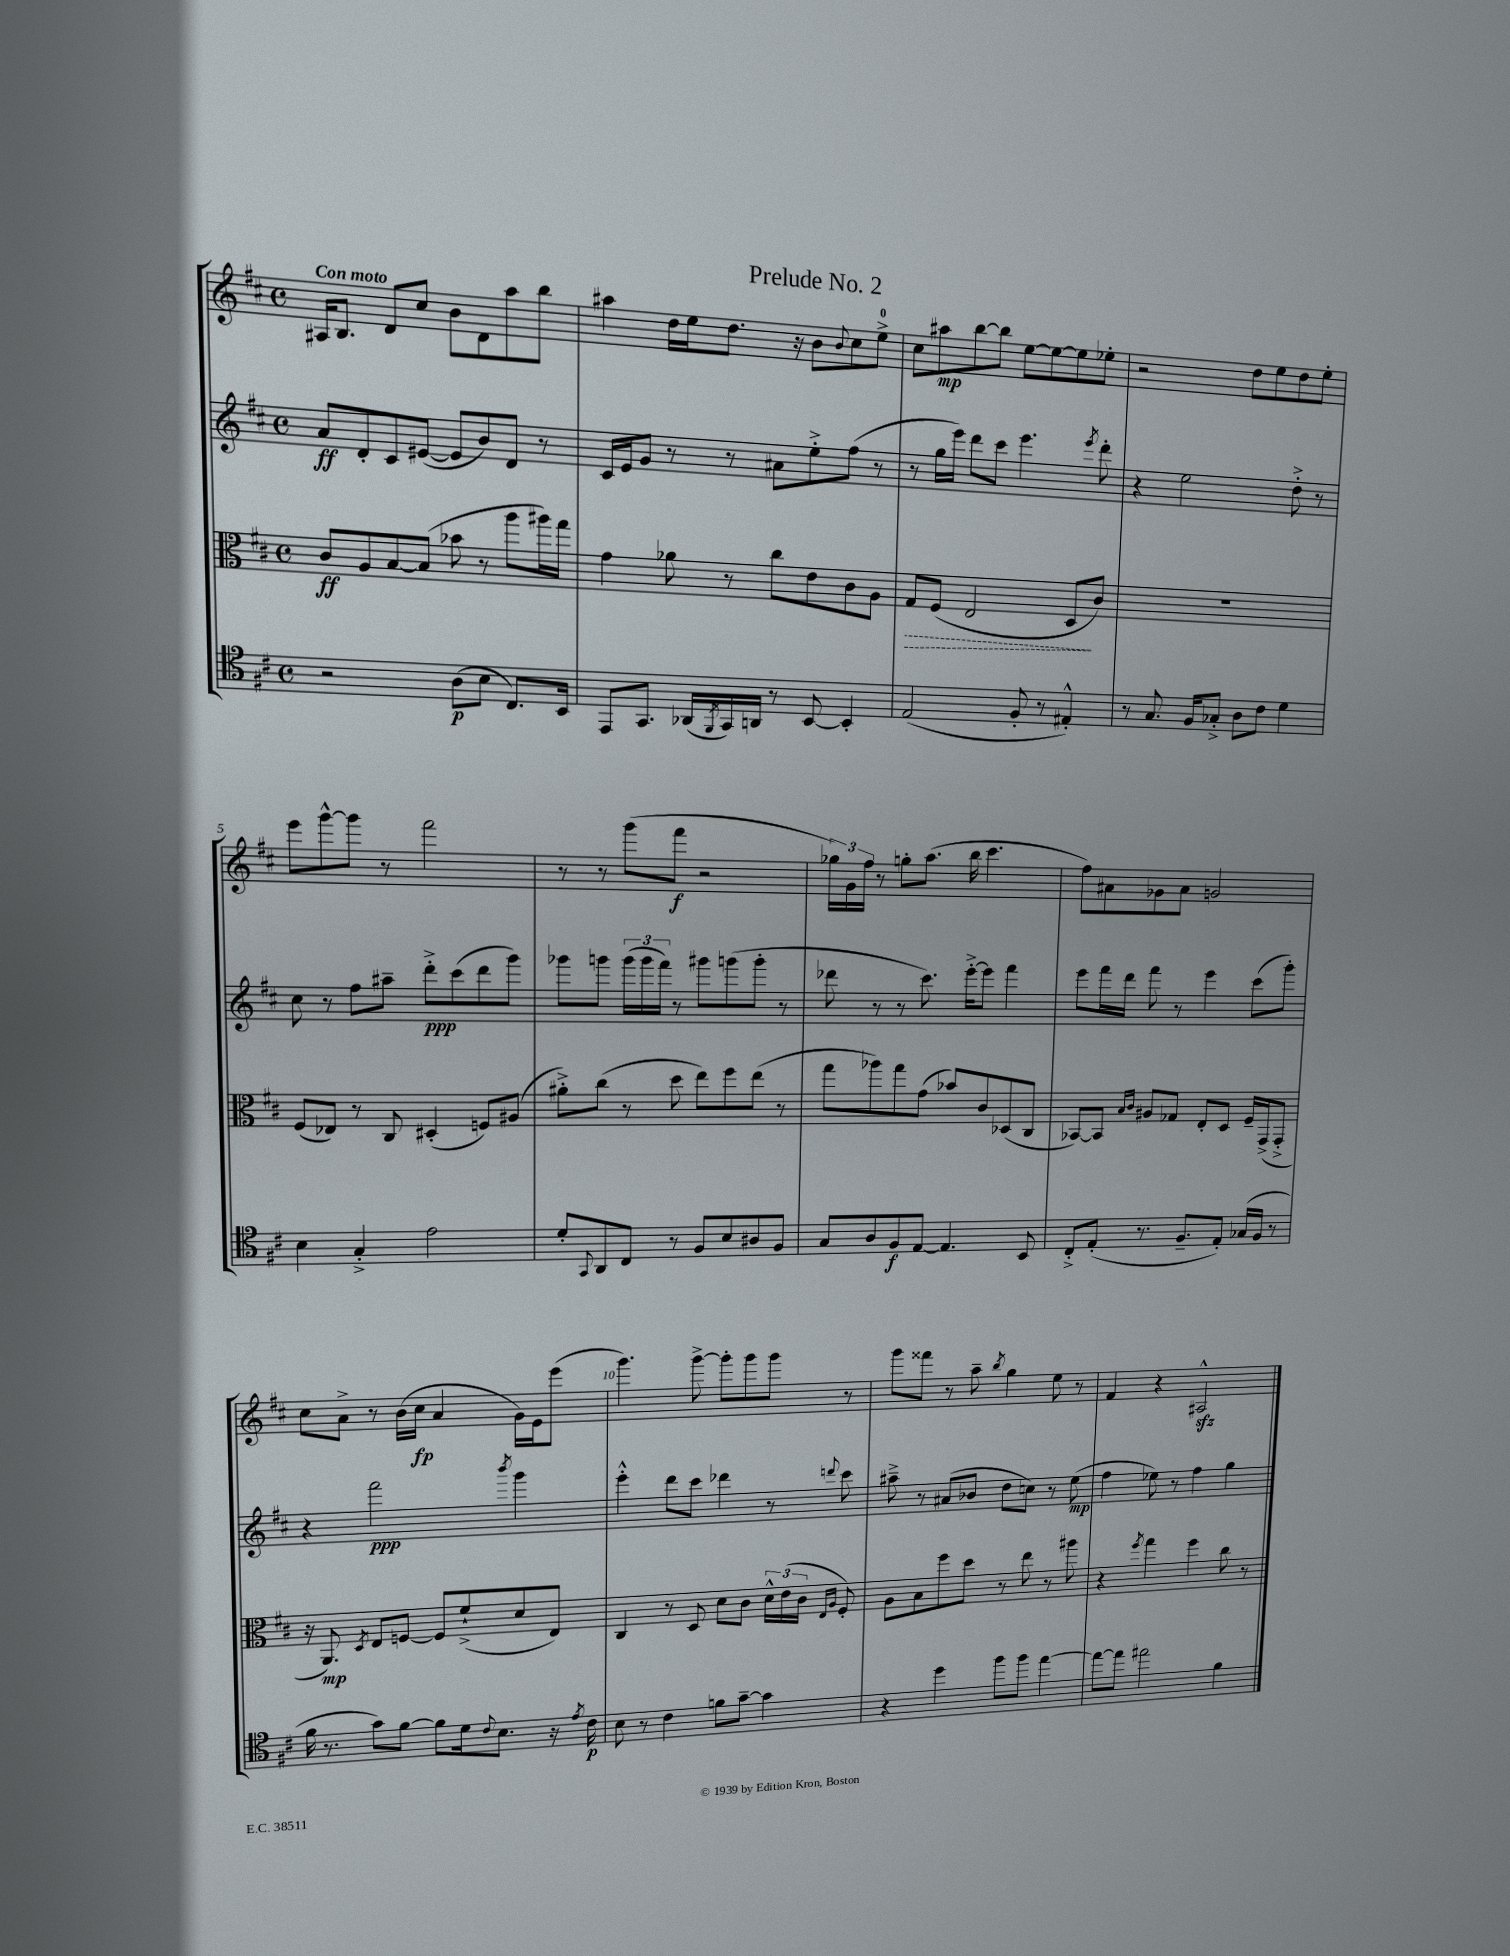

**kern	**dynam	**kern	**dynam	**kern	**dynam	**kern	**dynam
*part4	*part4	*part3	*part3	*part2	*part2	*part1	*part1
*staff4	*staff4	*staff3	*staff3	*staff2	*staff2	*staff1	*staff1
*clefC4	*	*clefC3	*	*clefG2	*	*clefG2	*
*k[f#c#]	*	*k[f#c#]	*	*k[f#c#]	*	*k[f#c#]	*
*M4/4	*	*M4/4	*	*M4/4	*	*M4/4	*
*met(c)	*	*met(c)	*	*met(c)	*	*met(c)	*
=1	=1	=1	=1	=1	=1	=1	=1
!	!	!	!	!	!	!LO:TX:a:B:t=Con moto	!
2r	.	8c#/L	ff	8a/L	ff	16A#X/KL	.
.	.	.	.	.	.	8.B/J	.
.	.	8A/	.	8d'/	.	.	.
.	.	[8B/	.	8c#/	.	8d/L	.
.	.	(8B/J]	.	([8e#X/J	.	8cc#/J	.
(8A\L	p	8b-X\	.	8e#/L]	.	8b\L	.
8B\J	.	8r	.	8b/)	.	8d\	.
8.C#/L)	.	8aa\L	.	8d/J	.	8aa\	.
.	.	16aa#X\L)	.	8r	.	8bb\J	.
16BB/Jk	.	16gg\JJ	.	.	.	.	.
=2	=2	=2	=2	=2	=2	=2	=2
8EE/L	.	4g\	.	16c#/LL	.	4aa#X\	.
.	.	.	.	16e/J	.	.	.
8.GG/J	.	.	.	8g/J	.	.	.
.	.	8a-X\	.	8r	.	16dd\LL	.
(16AA-X/LL	.	.	.	.	.	16ee\J	.
8qFF#/	.	.	.	.	.	.	.
16GG/)	.	8r	.	8r	.	8.dd\J	.
16AAn/JJ	.	.	.	.	.	.	.
8r	.	8cc#\L	.	8a#X\L	.	.	.
.	.	.	.	.	.	16r	.
[8BB/	.	8e\	.	8ee'^\	.	8b\L	.
.	.	.	.	.	.	8qqb/	.
4BB'/]	.	8c#\	.	(8ff#\J	.	8cc#\	.
.	.	8A\J	.	8r	.	8ee^\J	.
=3	=3	=3	=3	=3	=3	=3	=3
!	!	!	!LO:HP:b	!	!	!	!
(2E/	.	8G/L	>	8r	.	8cc#\L	.
.	.	(8F#/J	.	16gg\LL	.	8aa#X\	mp
.	.	.	.	16eee\JJ)	.	.	.
.	.	2E/	.	8ddd\L	.	[8bb\	.
.	.	.	.	8ccc#\J	.	8bb\J]	.
8F#'/	.	.	.	4.eee\	.	[8ee\L	.
8r	.	.	.	.	.	8ee\_	.
4E#X'^^/)	.	8D/L	.	.	.	8ee\]	.
.	.	.	.	8qeee/	.	.	.
.	.	8c#/J)	]	8ddd'\	.	8ee-X'\J	.
=4	=4	=4	=4	=4	=4	=4	=4
8r	.	1r	.	4r	.	2r	.
8.G/	.	.	.	.	.	.	.
.	.	.	.	2ee\	.	.	.
16F#/KL	.	.	.	.	.	.	.
8G-X'^/J	.	.	.	.	.	.	.
8A\L	.	.	.	.	.	8dd\L	.
8c#\J	.	.	.	.	.	8ee\	.
4d\	.	.	.	8dd'^\	.	8dd\	.
.	.	.	.	8r	.	8ee'\J	.
!!LO:LB:g=z
=5	=5	=5	=5	=5	=5	=5	=5
4B\	.	(8F#/L	.	8cc#\	.	8eee\L	.
.	.	8E-X/J)	.	8r	.	[8ggg^^\	.
4G'^/	.	8r	.	8ff#\L	.	8ggg\J]	.
.	.	8C#/	.	8aa#X~\J	.	8r	.
2e\	.	(4D#X'/	.	8ddd'^\L	ppp	2fff#\	.
.	.	.	.	(8ccc#\	.	.	.
.	.	8Fn/L)	.	8ddd\	.	.	.
.	.	(8A#X/J	.	8ggg\J)	.	.	.
=6	=6	=6	=6	=6	=6	=6	=6
8d'/L	.	8a#X'^\L)	.	8ggg-X\L	.	8r	.
8qqGG/	.	.	.	.	.	.	.
8AA/	.	(8cc#\J	.	8gggn\J	.	8r	.
8C#/J	.	8r	.	(24ggg\LL	.	(8ggg\L	.
.	.	.	.	24ggg\	.	.	.
.	.	.	.	24fff#\JJ)	.	.	.
8r	.	8dd\	.	8r	.	8fff#\J	f
8F#/L	.	8ee\L)	.	8ggg#X\L	.	2r	.
8B/	.	8ff#\	.	(8gggn\	.	.	.
8A#X/	.	(8ee\J	.	8ggg'\J	.	.	.
8F#/J	.	8r	.	8r	.	.	.
=7	=7	=7	=7	=7	=7	=7	=7
8G/L	.	8gg\L	.	8ddd-X\	.	24gg-X\LL)	.
.	.	.	.	.	.	24g\	.
.	.	.	.	.	.	24ff#\JJ	.
8A/	.	8aa-X\)	.	8r	.	8r	.
8F#/	f	8gg\	.	8r	.	8ggn'\L	.
[8E/J	.	(8g\J	.	8.ccc#\)	.	(8.aa\J	.
4.E/]	.	8b-X/L)	.	.	.	.	.
.	.	.	.	[16eee'^\KL	.	16bb\	.
.	.	8c#/	.	8eee\J]	.	4.ccc#\	.
.	.	(8D-X/	.	4fff#\	.	.	.
8BB/	.	8C#/J	.	.	.	.	.
=8	=8	=8	=8	=8	=8	=8	=8
8C#'^/L	.	[8BB-X/L)	.	8eee\L	.	8ff#\L)	.
(8E'/J	.	8BB-/J]	.	16fff#\L	.	8a#X\	.
.	.	.	.	16ddd\JJ	.	.	.
.	.	16qqB/LL	.	.	.	.	.
.	.	16qqc#/JJ	.	.	.	.	.
8.r	.	8A#X/L	.	8fff#\	.	8g-X\	.
.	.	8G-X/J	.	8r	.	8a#\J	.
8.F#~/L	.	.	.	.	.	.	.
.	.	8E'/L	.	4eee\	.	2gn/	.
8E'/J)	.	8D/J	.	.	.	.	.
(16G-X/LL	.	16F#~/LL	.	(8ccc#\L	.	.	.
16F#/JJ	.	(16GG^/J	.	.	.	.	.
8r	.	8GG'^/J	.	8ggg'\J)	.	.	.
!!LO:LB:g=z
=9	=9	=9	=9	=9	=9	=9	=9
16f#\	.	16r	.	4r	.	8cc#\L	.
8.r	.	8.AA/)	mp	.	.	.	.
.	.	.	.	.	.	8a^\J	.
.	.	8qD/	.	.	.	.	.
8g\L)	.	8E/L	.	2fff#\	ppp	8r	.
[8f#\J	.	[8Fn/J	.	.	.	(16b\LL	.
.	.	.	.	.	.	16cc#\JJ	fp
8f#\L]	.	8F/L]	.	.	.	4a/	.
16d\k	.	(8f#`^/	.	.	.	.	.
8qqc#/	.	.	.	.	.	.	.
8.B\J	.	.	.	.	.	.	.
.	.	.	.	8qbbb/	.	.	.
.	.	8d/	.	4ggg\	.	16g\LL)	.
.	.	.	.	.	.	16e\J	.
16r	.	8E/J)	.	.	.	(8eee\J	.
8qe/	.	.	.	.	.	.	.
16c#\	p	.	.	.	.	.	.
=10	=10	=10	=10	=10	=10	=10	=10
8B\	.	4C#/	.	4eee'^^\	.	4.ggg\)	.
8r	.	.	.	.	.	.	.
4c#\	.	8r	.	8ddd\L	.	.	.
.	.	8D/	.	8ccc#\J	.	[8ggg^\	.
8fn\L	.	8d\L	.	4ddd-X\	.	8ggg'\L]	.
[8g~\J	.	8c#\J	.	.	.	8ggg\	.
4g\]	.	24d^^\LL	.	8r	.	8ggg\J	.
.	.	(24e\	.	.	.	.	.
.	.	24c#\JJ	.	.	.	.	.
.	.	16qqE/LL	.	.	.	.	.
.	.	16qqA/JJ	.	8qqdddn/	.	.	.
.	.	8F#'/)	.	8ccc#\	.	8r	.
=11	=11	=11	=11	=11	=11	=11	=11
4r	.	8A\L	.	8aa#X~^\	.	8ggg\L	.
.	.	8B\	.	8r	.	8fff##X\J	.
4dd\	.	8ff#\	.	(8a#X/L	.	8r	.
.	.	8dd\J	.	8b-X/J	.	8aa~\	.
.	.	.	.	.	.	8qbb/	.
8ff#\L	.	8r	.	8dd\L	.	4gg\	.
8ff#\J	.	8ee\	.	8ccn\J)	.	.	.
[4ee\	.	8r	.	8r	.	8ee\	.
.	.	8aa#X\	.	(8ee\	mp	8r	.
=12	=12	=12	=12	=12	=12	=12	=12
8ee\L_	.	4r	.	4ff#\	.	4f#/	.
8ee\J]	.	.	.	.	.	.	.
.	.	8qff#/	.	.	.	.	.
2ee#X\	.	4gg\	.	8ee-X\)	.	4r	.
.	.	.	.	8r	.	.	.
.	.	4ff#\	.	4ff#\	.	2A#Xzz^^/	.
4f#\	.	8cc#\	.	4gg\	.	.	.
.	.	8r	.	.	.	.	.
==	==	==	==	==	==	==	==
*-	*-	*-	*-	*-	*-	*-	*-
